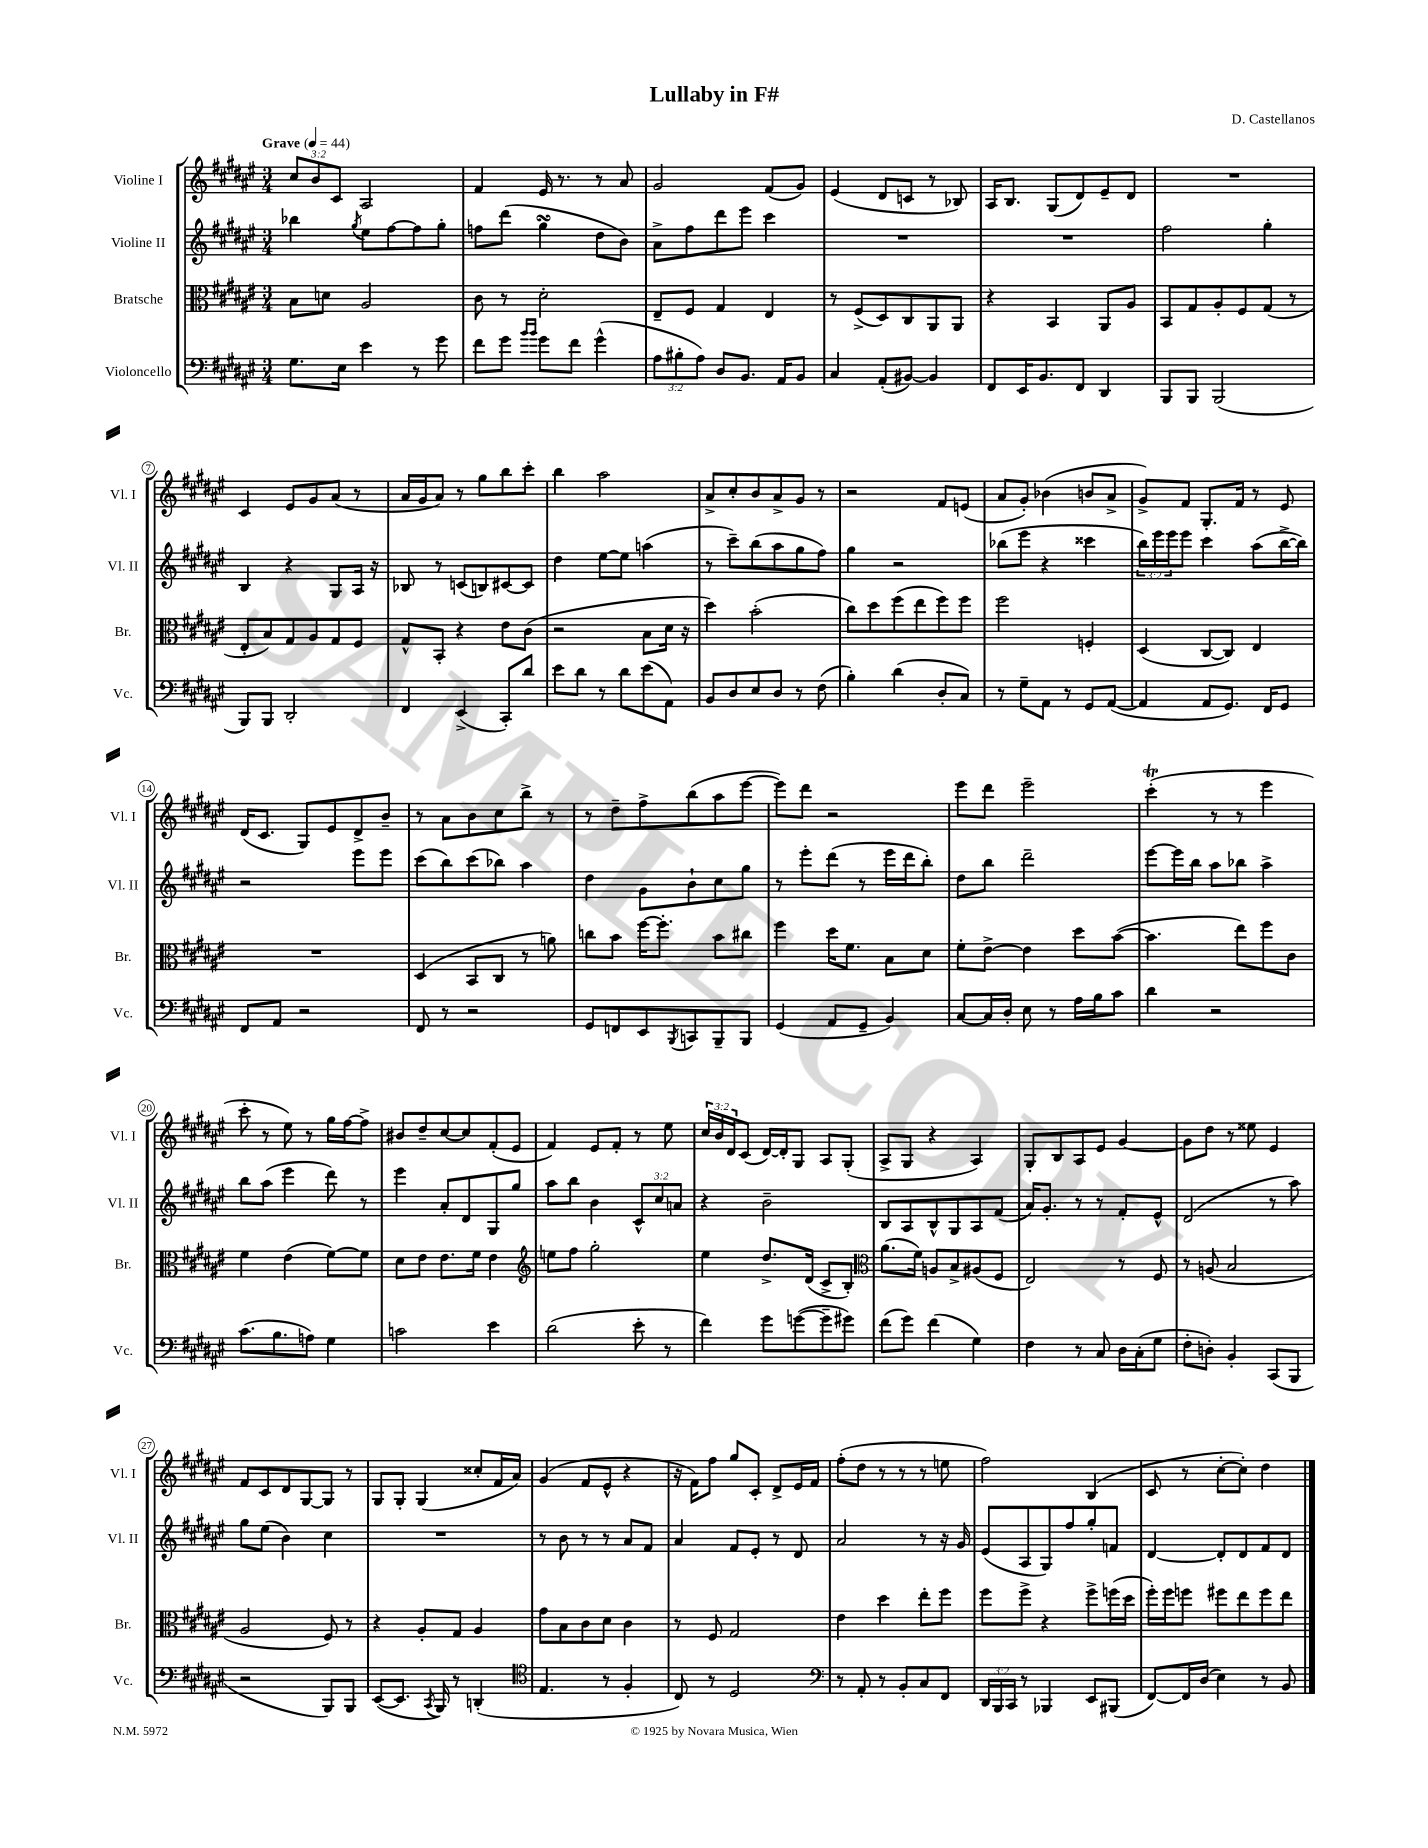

**kern	**kern	**kern	**kern
*staff4	*staff3	*staff2	*staff1
*clefF4	*clefC3	*clefG2	*clefG2
*k[f#c#g#d#a#e#]	*k[f#c#g#d#a#e#]	*k[f#c#g#d#a#e#]	*k[f#c#g#d#a#e#]
*M3/4	*M3/4	*M3/4	*M3/4
*MM44	*MM44	*MM44	*MM44
8.G#	8B	4bb-	12cc#
.	.	.	12b
.	8d	.	.
.	.	.	12c#
16E#	.	.	.
.	.	8qgg#	.
4e#	2A#	8ee#	2A#
.	.	[8ff#	.
8r	.	8ff#]	.
8g#	.	8gg#'	.
=	=	=	=
8f#	8c#	8ff	4f#
8g#	8r	(8ddd#	.
16qqb	.	.	.
16qqb	.	.	.
8g#	2d#'	4gg#	16e#
.	.	.	8.r
8f#	.	.	.
(4g#^^	.	8dd#	8r
.	.	8b)	8a#
=	=	=	=
12A#	8E#~	8a#^	2g#
12B#'	.	.	.
.	8F#	8ff#	.
12A#)	.	.	.
8D#	4G#	8ddd#	.
8.BB	.	8eee#	.
.	4E#	4ccc#	(8f#
16AA#	.	.	.
8BB	.	.	8g#)
=	=	=	=
4C#	8r	2.r	(4e#
.	(8F#^	.	.
(8AA#'	8D#)	.	8d#
[8BB#)	8C#	.	8c
4BB#]	8AA#	.	8r
.	8AA#	.	8B-)
=	=	=	=
8FF#	4r	2.r	16A#
.	.	.	8.B
16EE#	.	.	.
8.BB	.	.	.
.	4BB	.	(8G#
8FF#	.	.	8d#)
4DD#	8AA#	.	8e#~
.	8A#	.	8d#
=	=	=	=
8BBB	8BB	2ff#	2.r
8BBB	8G#	.	.
(2BBB	8A#'	.	.
.	8F#	.	.
.	(8G#	4gg#'	.
.	8r	.	.
=	=	=	=
8BBB)	8E#'	4B	4c#
8BBB	8B)	.	.
2DD#'	8G#	4r	8e#
.	8A#	.	8g#
.	8G#	8G#	(8a#
.	8F#	16A#	8r
.	.	16r	.
=	=	=	=
4FF#	8G#^^	8B-	16a#
.	.	.	16g#
.	8BB'	8r	8a#)
(4EE#^	4r	(8c	8r
.	.	8B)	8gg#
8CC#')	8e#	[8c#	8bb
8d#	(8c#	8c#]	8ccc#'
=	=	=	=
8e#	2r	4dd#	4bb
8d#	.	.	.
8r	.	[8ee#	2aa#
8d#	.	8ee#]	.
(8e#	8B	(4aa	.
8AA#)	16d#	.	.
.	16r	.	.
=	=	=	=
8BB	4dd#)	8r	8a#^
8D#	.	8ccc#~)	8cc#'
8E#	(2b'	(8bb	8b
8D#	.	8aa#	8a#^
8r	.	8gg#	8g#
(8F#	.	8ff#)	8r
=	=	=	=
4B')	8cc#)	4gg#	2r
.	8dd#	.	.
(4d#	(8ff#	2r	.
.	8ee#	.	.
8D#'	8ff#)	.	8f#
8C#)	8ff#	.	(8e
=	=	=	=
8r	2ff#	(8bb-	8a#
8G#~	.	8eee#	8g#')
8AA#	.	4r	(4b-
8r	.	.	.
8GG#	4F'	4ccc##	8b
([8AA#	.	.	8a#^
=	=	=	=
4AA#]	(4D#	24bb)	8g#^)
.	.	24eee#	.
.	.	24eee#	.
.	.	8eee#	8f#
8AA#	[8C#	4ccc#	8.G#'
8.GG#)	8C#])	.	.
.	.	.	16f#
.	4E#	(8aa#	8r
16FF#	.	.	.
8GG#	.	[16bb^	8e#
.	.	16bb])	.
=	=	=	=
8FF#	2.r	2r	(16d#
.	.	.	8.c#
8AA#	.	.	.
2r	.	.	8G#)
.	.	.	8e#
.	.	8eee#	8d#^
.	.	8eee#	8b~
=	=	=	=
8FF#	(4D#	(8ccc#	8r
8r	.	8bb)	8a#
2r	8BB	(8ccc#	8b
.	8C#	8bb-)	8cc#
.	8r	4aa#	8bb^
.	8a)	.	8r
=	=	=	=
8GG#	8cc	4dd#	8r
8FF	8b	.	8dd#~
8EE#	[16ff#	8g#	8ff#^
.	8.ff#']	.	.
8qBBB	.	.	.
8CC	.	8b`	(8bb
8BBB~	8b	8cc#	8aa#
8BBB	8cc#	8gg#	[8eee#
=	=	=	=
(4GG#	4ff#	8r	8eee#])
.	.	8eee#'	8ddd#
8AA#	16dd#	(8ddd#	2r
.	8.f#	.	.
8GG#~	.	8r	.
4BB)	8B	16eee#	.
.	.	16ddd#	.
.	8d#	8bb')	.
=	=	=	=
[8C#	8f#'	8dd#	8eee#
16C#]	[8e#^	8bb	8ddd#
16D#'	.	.	.
8E#	4e#]	2ddd#~	2eee#~
8r	.	.	.
16A#	8dd#	.	.
16B	.	.	.
8c#	([8b	.	.
=	=	=	=
4d#	4.b]	[8eee#	(4ccc#'
.	.	16eee#]	.
.	.	16bb	.
2r	.	8aa#	8r
.	8ee#)	8bb-	8r
.	8ff#	4aa#^	4eee#
.	8c#	.	.
=	=	=	=
(8.c#	4f#	8bb	8ccc#'
.	.	(8aa#	8r
8.B	.	.	.
.	(4e#	4eee#	8ee#)
8A)	.	.	8r
4G#	[8f#)	8ddd#)	16gg#
.	.	.	[16ff#
.	8f#]	8r	8ff#^]
=	=	=	=
2c	8d#	4eee#	8b#
.	8e#	.	8dd#~
.	8.e#	8a#'	[8cc#
.	.	8d#	8cc#]
.	16f#	.	.
4e#	4e#	8G#	(8f#'
.	.	8gg#	8e#
=	=	=	=
*	*clefG2	*	*
(2d#	8ee	8aa#	4f#)
.	8ff#	8bb	.
.	2gg#'	4b	8e#
.	.	.	8f#'
8e#'	.	12c#^^	8r
.	.	12cc#	.
8r	.	.	8ee#
.	.	12a	.
=	=	=	=
4f#)	4ee#	4r	24cc#
.	.	.	24b
.	.	.	24d#
.	.	.	(8c#
8g#	8.dd#^	2b~	[16d#)
.	.	.	16d#']
([8g	.	.	8G#
.	(16d#	.	.
8g~]	8c#^	.	8A#
8g#)	8B')	.	(8G#'
=	=	=	=
*	*clefC3	*	*
(8f#	(8.a#	8B	8A#^
8g#)	.	8A#	8G#
.	16f#)	.	.
(4f#	8A	8B^^	4r
.	8B^	8G#	.
4G#)	(8A#	8A#	4A#)
.	8F#	(8f#	.
=	=	=	=
4F#	2E#)	16a#)	8G#'
.	.	8.g#'	.
.	.	.	8B
8r	.	8r	8A#
8C#	.	8r	8e#
16D#	8r	8f#'	[4g#
(16C#'	.	.	.
8G#	8F#	8e#^^	.
=	=	=	=
8F#'	8r	(2d#	8g#]
8D')	(8A	.	8dd#
4BB'	2B	.	8r
.	.	.	8ee##
(8CC#	.	8r	4e#
8BBB	.	8aa#)	.
=	=	=	=
2r	2A#	8gg#	8f#
.	.	(8ee#	8c#
.	.	4b)	8d#
.	.	.	[8G#
8BBB)	8F#)	4cc#	8G#]
8BBB	8r	.	8r
=	=	=	=
([8EE#	4r	2.r	8G#
8.EE#]	.	.	8G#'
.	8A#'	.	(4G#
8qCC#	.	.	.
16BBB)	.	.	.
8r	8G#	.	.
(4DD'	4A#	.	8cc##'
.	.	.	16f#
.	.	.	16a#)
=	=	=	=
*clefC4	*	*	*
4.E#	8g#	8r	(4g#
.	8B	8b	.
.	8c#	8r	8f#
8r	8d#	8r	8e#^^
4F#'	4c#	8a#	4r
.	.	8f#	.
=	=	=	=
8C#)	8r	4a#	16r
.	.	.	16f#)
8r	8F#	.	8ff#
2D#	2G#	8f#	8gg#
.	.	8e#'	8c#'
.	.	8r	8d#^
.	.	8d#	16e#
.	.	.	16f#
=	=	=	=
*clefF4	*	*	*
8r	4e#	2a#	(8ff#'
8AA#'	.	.	8dd#
8r	4dd#	.	8r
8BB'	.	.	8r
8C#	8ee#'	8r	8r
8FF#	8ff#	16r	8ee
.	.	16g#	.
=	=	=	=
24DD#	8ff#	(8e#	2ff#)
24BBB	.	.	.
24CC#	.	.	.
8r	8ff#^	8A#	.
4BBB-	4r	8G#)	.
.	.	8ff#	.
8EE#	8ff#^	8gg#'	(4B
(8BBB#	(16ff	8f	.
.	16dd#	.	.
=	=	=	=
[8FF#)	16ff#')	[4d#	8c#
.	16ff#	.	.
16FF#]	8ff	.	8r
(16D#	.	.	.
4E#)	8ff#	8d#']	[8cc#'
.	8ee#	8d#	8cc#'])
8r	8ff#	8f#	4dd#
8BB	8ee#	8d#	.
==	==	==	==
*-	*-	*-	*-
